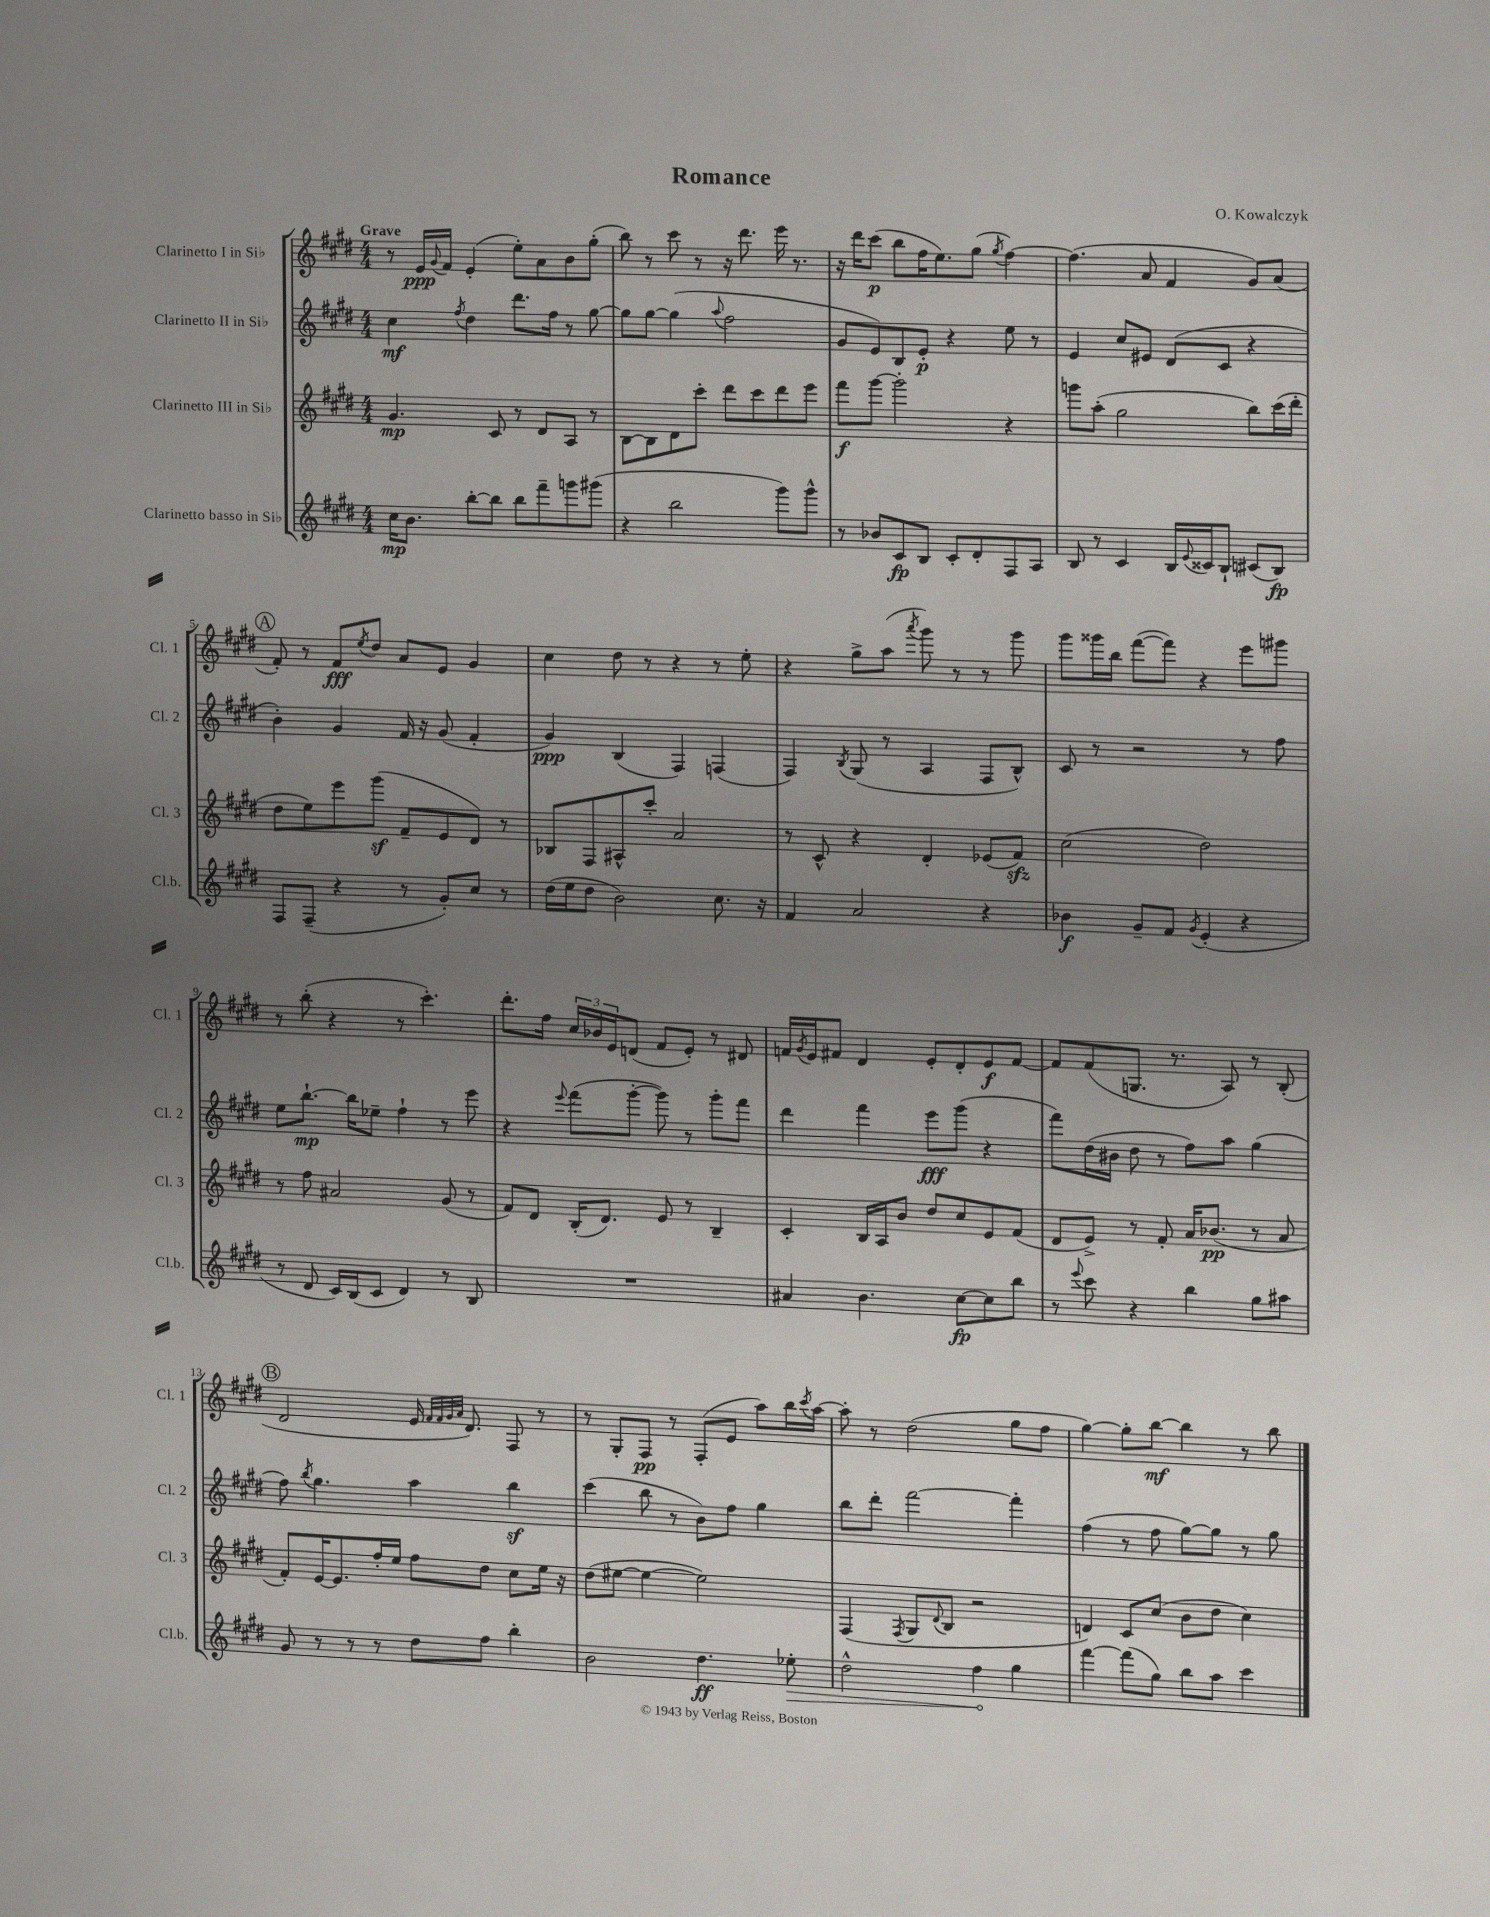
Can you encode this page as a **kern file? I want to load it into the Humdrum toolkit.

**kern	**dynam	**kern	**dynam	**kern	**dynam	**kern	**dynam
*part4	*part4	*part3	*part3	*part2	*part2	*part1	*part1
*staff4	*staff4	*staff3	*staff3	*staff2	*staff2	*staff1	*staff1
*I"Clarinetto basso in Si♭	*	*I"Clarinetto III in Si♭	*	*I"Clarinetto II in Si♭	*	*I"Clarinetto I in Si♭	*
*I'Cl.b.	*	*I'Cl. 3	*	*I'Cl. 2	*	*I'Cl. 1	*
*clefG2	*	*clefG2	*	*clefG2	*	*clefG2	*
*k[f#c#g#d#]	*	*k[f#c#g#d#]	*	*k[f#c#g#d#]	*	*k[f#c#g#d#]	*
*M4/4	*	*M4/4	*	*M4/4	*	*M4/4	*
=1	=1	=1	=1	=1	=1	=1	=1
!	!	!	!	!	!	!LO:TX:a:B:t=Grave	!
16cc#\KL	mp	4.g#/	mp	4cc#\	mf	8r	.
8.b\J	.	.	.	.	.	.	.
.	.	.	.	.	.	16e/LL	ppp
.	.	.	.	.	.	8qqg#/	.
.	.	.	.	.	.	16f#/JJ	.
.	.	.	.	8qff#/	.	.	.
[8bb'\L	.	.	.	4dd#\	.	(4e'/	.
8bb\J]	.	8c#/	.	.	.	.	.
8bb\L	.	8r	.	8.ddd#\L	.	8ee'\L)	.
8fff#~\	.	8d#/L	.	.	.	8a\	.
.	.	.	.	16ff#\Jk	.	.	.
8gggn\	.	8A/J	.	8r	.	8b\	.
(8ggg#X\J	.	8r	.	[8gg#\	.	(8gg#'\J	.
=2	=2	=2	=2	=2	=2	=2	=2
4r	.	[8B\L	.	8gg#\L]	.	8bb\)	.
.	.	8B\]	.	[8gg#\J	.	8r	.
2bb\	.	8d#\	.	(4gg#\]	.	8ccc#\	.
.	.	8ccc#'\J	.	.	.	8r	.
.	.	.	.	8qqaa/	.	.	.
.	.	8ddd#\L	.	2ff#\	.	16r	.
.	.	.	.	.	.	8.ddd#\	.
.	.	8ccc#\	.	.	.	.	.
8ggg#\L)	.	8ddd#\	.	.	.	16eee\	.
.	.	.	.	.	.	8.r	.
8ggg#^^\J	.	8eee\J	.	.	.	.	.
=3	=3	=3	=3	=3	=3	=3	=3
8r	.	8fff#\L	f	8g#/L	.	16r	.
.	.	.	.	.	.	16ddd#\KL	.
8b-X/L	.	[8ggg#\J	.	8e/)	.	(8ccc#\J	p
8c#/	fp	2ggg#'\]	.	8B/	.	8bb\L	.
8B/J	.	.	.	8e'/J	p	16ff#\K	.
.	.	.	.	.	.	8.ee\)	.
8c#'/L	.	.	.	4r	.	.	.
8d#'/	.	.	.	.	.	(8gg#\J	.
.	.	.	.	.	.	8qgg#/	.
8F#/	.	4r	.	8ee\	.	[4ff#\)	.
8A/J	.	.	.	8r	.	.	.
=4	=4	=4	=4	=4	=4	=4	=4
8B/	.	8gggn\L	.	4e/	.	(4.ff#\]	.
8r	.	(8aa'\J	.	.	.	.	.
4c#/	.	2gg#\	.	8cc#/L	.	.	.
.	.	.	.	8e#X/J	.	8a/	.
16B/LL	.	.	.	(8d#/L	.	4f#/	.
8qqe/	.	.	.	.	.	.	.
16c##X/J	.	.	.	.	.	.	.
8B`/J	.	.	.	8c#/J	.	.	.
(8c#X/L	.	8bb\L)	.	4r	.	8g#/L)	.
8B/J)	fp	(16ccc#\L	.	.	.	(8a/J	.
.	.	16ddd#'\JJ	.	.	.	.	.
!!LO:LB:g=z
!!LO:REH:place=s1:t=A
=5	=5	=5	=5	=5	=5	=5	=5
8F#/L	.	8dd#\L	.	4b'\)	.	8f#'/)	.
(8F#~/J	.	8ee\)	.	.	.	8r	.
4r	.	8eee\	.	4g#/	.	8f#/L	fff
.	.	.	.	.	.	8qee/	.
.	.	(8ggg#z\J	.	.	.	8dd#/J	.
8r	.	8f#~/L	.	16f#/	.	8a/L	.
.	.	.	.	16r	.	.	.
8g#'/L)	.	8e/	.	(8g#/	.	8e/J	.
8cc#/J	.	8d#/J)	.	4f#'/	.	4g#/	.
8r	.	8r	.	.	.	.	.
=6	=6	=6	=6	=6	=6	=6	=6
(16dd#\LL	.	8B-X/L	.	4g#/)	ppp	4cc#\	.
16ee\J	.	.	.	.	.	.	.
8dd#\J	.	8F#/	.	.	.	.	.
2b\)	.	8A#X^^/	.	(4B/	.	8dd#\	.
.	.	8ccc#'/J	.	.	.	8r	.
.	.	2a/	.	4F#/)	.	4r	.
8.cc#\	.	.	.	(4Fn/	.	8r	.
.	.	.	.	.	.	8ee'\	.
16r	.	.	.	.	.	.	.
=7	=7	=7	=7	=7	=7	=7	=7
4f#/	.	8r	.	4F#/)	.	4r	.
.	.	8c#^^/	.	.	.	.	.
.	.	.	.	8qB/	.	.	.
2a/	.	4r	.	(8G#/	.	8gg#^\L	.
.	.	.	.	8r	.	(8aa\J	.
.	.	.	.	.	.	8qaaa/	.
.	.	4d#'/	.	4A/	.	8ggg#\)	.
.	.	.	.	.	.	8r	.
4r	.	(8e-X/L	.	8F#/L	.	8r	.
.	.	8f#zz/J)	.	8B^^/J)	.	8ggg#\	.
=8	=8	=8	=8	=8	=8	=8	=8
4b-X\	f	(2cc#\	.	8c#/	.	8ggg#\L	.
.	.	.	.	8r	.	16ggg##X\L	.
.	.	.	.	.	.	16bb\JJ	.
8g#~/L	.	.	.	2r	.	([8fff#\L	.
8f#/J	.	.	.	.	.	8fff#\J])	.
8qg#/	.	.	.	.	.	.	.
(4e'/	.	2dd#\)	.	.	.	4r	.
4r	.	.	.	8r	.	8eee\L	.
.	.	.	.	8ff#\	.	8ggg#X\J	.
!!LO:LB:g=z
=9	=9	=9	=9	=9	=9	=9	=9
8r	.	8r	.	8ee\L	.	8r	.
8d#/	.	8ff#\	.	[8.bb`\J	mp	(8bb'\	.
16c#/LL)	.	2a#X/	.	.	.	4r	.
(16B/J	.	.	.	16bb\KL]	.	.	.
8c#/J	.	.	.	8ee-X~\J	.	.	.
4d#/)	.	.	.	4ff#`\	.	8r	.
.	.	.	.	.	.	4.ccc#'\)	.
8r	.	(8g#/	.	8r	.	.	.
8B/	.	8r	.	8eee\	.	.	.
=10	=10	=10	=10	=10	=10	=10	=10
1r	.	8f#/L)	.	4r	.	8.ddd#'\L	.
.	.	8d#/J	.	.	.	.	.
.	.	.	.	.	.	16ff#\Jk	.
.	.	.	.	8qqeee/	.	.	.
.	.	(16B'/KL	.	(8fff#\L	.	24cc#/LL	.
.	.	.	.	.	.	24b-X/	.
.	.	8.d#/J)	.	.	.	.	.
.	.	.	.	.	.	24e/J	.
.	.	.	.	[8ggg#'\J	.	(8dn/J	.
.	.	8e/	.	8ggg#\])	.	8f#/L	.
.	.	8r	.	8r	.	8e'/J)	.
.	.	4B~/	.	8ggg#'\L	.	8r	.
.	.	.	.	8fff#\J	.	8d#X/	.
=11	=11	=11	=11	=11	=11	=11	=11
4a#X/	.	4c#'/	.	4ddd#\	.	16fn/LL	.
.	.	.	.	.	.	8qg#/	.
.	.	.	.	.	.	16e/J	.
.	.	.	.	.	.	8f#X/J	.
4.b\	.	16B/LL	.	4fff#\	.	4d#/	.
.	.	16A/J	.	.	.	.	.
.	.	8b/J	.	.	.	.	.
.	.	8dd#/L	.	8eee\L	fff	8e'/L	.
[8cc#\L	fp	8cc#/	.	(8ggg#\J	.	8d#'/	.
8cc#\]	.	8e/	.	4r	.	8e/	f
8bb\J	.	(8f#/J	.	.	.	[8f#/J	.
=12	=12	=12	=12	=12	=12	=12	=12
8r	.	8d#/L	.	8fff#\L)	.	8f#/L]	.
8qqeee/	.	.	.	.	.	.	.
8ccc#\	.	8e^/J)	.	(16dd#\L	.	(8f#/	.
.	.	.	.	16b#X\JJ	.	.	.
4r	.	8r	.	8dd#\	.	8.Gn/J	.
.	.	8f#'/	.	8r	.	.	.
.	.	.	.	.	.	8.r	.
4bb\	.	16a/KL	.	8ff#\L)	.	.	.
.	.	(8.b-X/J	pp	.	.	.	.
.	.	.	.	8aa\J	.	8A/)	.
8gg#\L	.	8r	.	(4gg#\	.	8r	.
8aa#X\J	.	8a/	.	.	.	(8B'/	.
!!LO:LB:g=z
!!LO:REH:place=s1:t=B
=13	=13	=13	=13	=13	=13	=13	=13
8g#/	.	8f#'/L)	.	8ff#\)	.	2d#/	.
.	.	.	.	8qbb/	.	.	.
8r	.	[16e/K	.	4.gg#\	.	.	.
.	.	8.e/]	.	.	.	.	.
8r	.	.	.	.	.	.	.
8r	.	16ff#'/L	.	.	.	.	.
.	.	16ee/JJ	.	.	.	.	.
8dd#\L	.	8ff#\L	.	4aa\	.	16e/	.
.	.	.	.	.	.	32qqf#/LLL	.
.	.	.	.	.	.	32qqf#/	.
.	.	.	.	.	.	32qqg#/	.
.	.	.	.	.	.	32qqa/JJJ	.
.	.	.	.	.	.	8.d#/)	.
8ff#\J	.	8dd#\J	.	.	.	.	.
4bb'\	.	8cc#\L	.	4bbz\	.	8F#/	.
.	.	16ee\Jk	.	.	.	8r	.
.	.	16r	.	.	.	.	.
=14	=14	=14	=14	=14	=14	=14	=14
2b\	.	(8dd#\L	.	(4ccc#\	.	8r	.
.	.	[8ee#X\J	.	.	.	8G#'/L	.
.	.	4ee#\_	.	8bb\	.	8F#/J	pp
.	.	.	.	8r	.	8r	.
4.dd#\	ff	2ee#\])	.	8b\L)	.	(8F#'/L	.
.	.	.	.	8ff#\J	.	8e/J	.
.	.	.	.	4gg#\	.	8aa\L)	.
!	!LO:HP:b	!	!	!	!	!	!
8ee-X'\	>	.	.	.	.	16bb\L	.
.	.	.	.	.	.	8qccc#/	.
.	.	.	.	.	.	[16aa\JJ	.
=15	=15	=15	=15	=15	=15	=15	=15
2dd#^^\	.	(4F#/	.	8bb\L	.	8aa'\]	.
.	.	.	.	8ddd#'\J	.	8r	.
.	.	8qF#/	.	.	.	.	.
.	.	8G#/L	.	[2fff#\	.	(2dd#\	.
.	.	8qqd#/	.	.	.	.	.
.	.	8B/J	.	.	.	.	.
4ff#\	.	2r	.	.	.	.	.
4gg#\	]	.	.	4fff#'\]	.	8gg#\L	.
.	.	.	.	.	.	8ff#\J	.
=16	=16	=16	=16	=16	=16	=16	=16
[4fff#\	.	4dn/)	.	(4ff#\	.	[4gg#\)	.
(8fff#\L]	.	8c#/L	.	8r	.	8gg#'\L]	.
8gg#\J)	.	(8cc#/J	.	8ff#\	.	[8bb\J	mf
8bb\L	.	8b\L	.	[8gg#\L)	.	4bb\]	.
8aa\J	.	8dd#\J	.	8gg#\J]	.	.	.
4ccc#\	.	4cc#\)	.	8r	.	8r	.
.	.	.	.	8gg#\	.	8bb\	.
==	==	==	==	==	==	==	==
*-	*-	*-	*-	*-	*-	*-	*-
